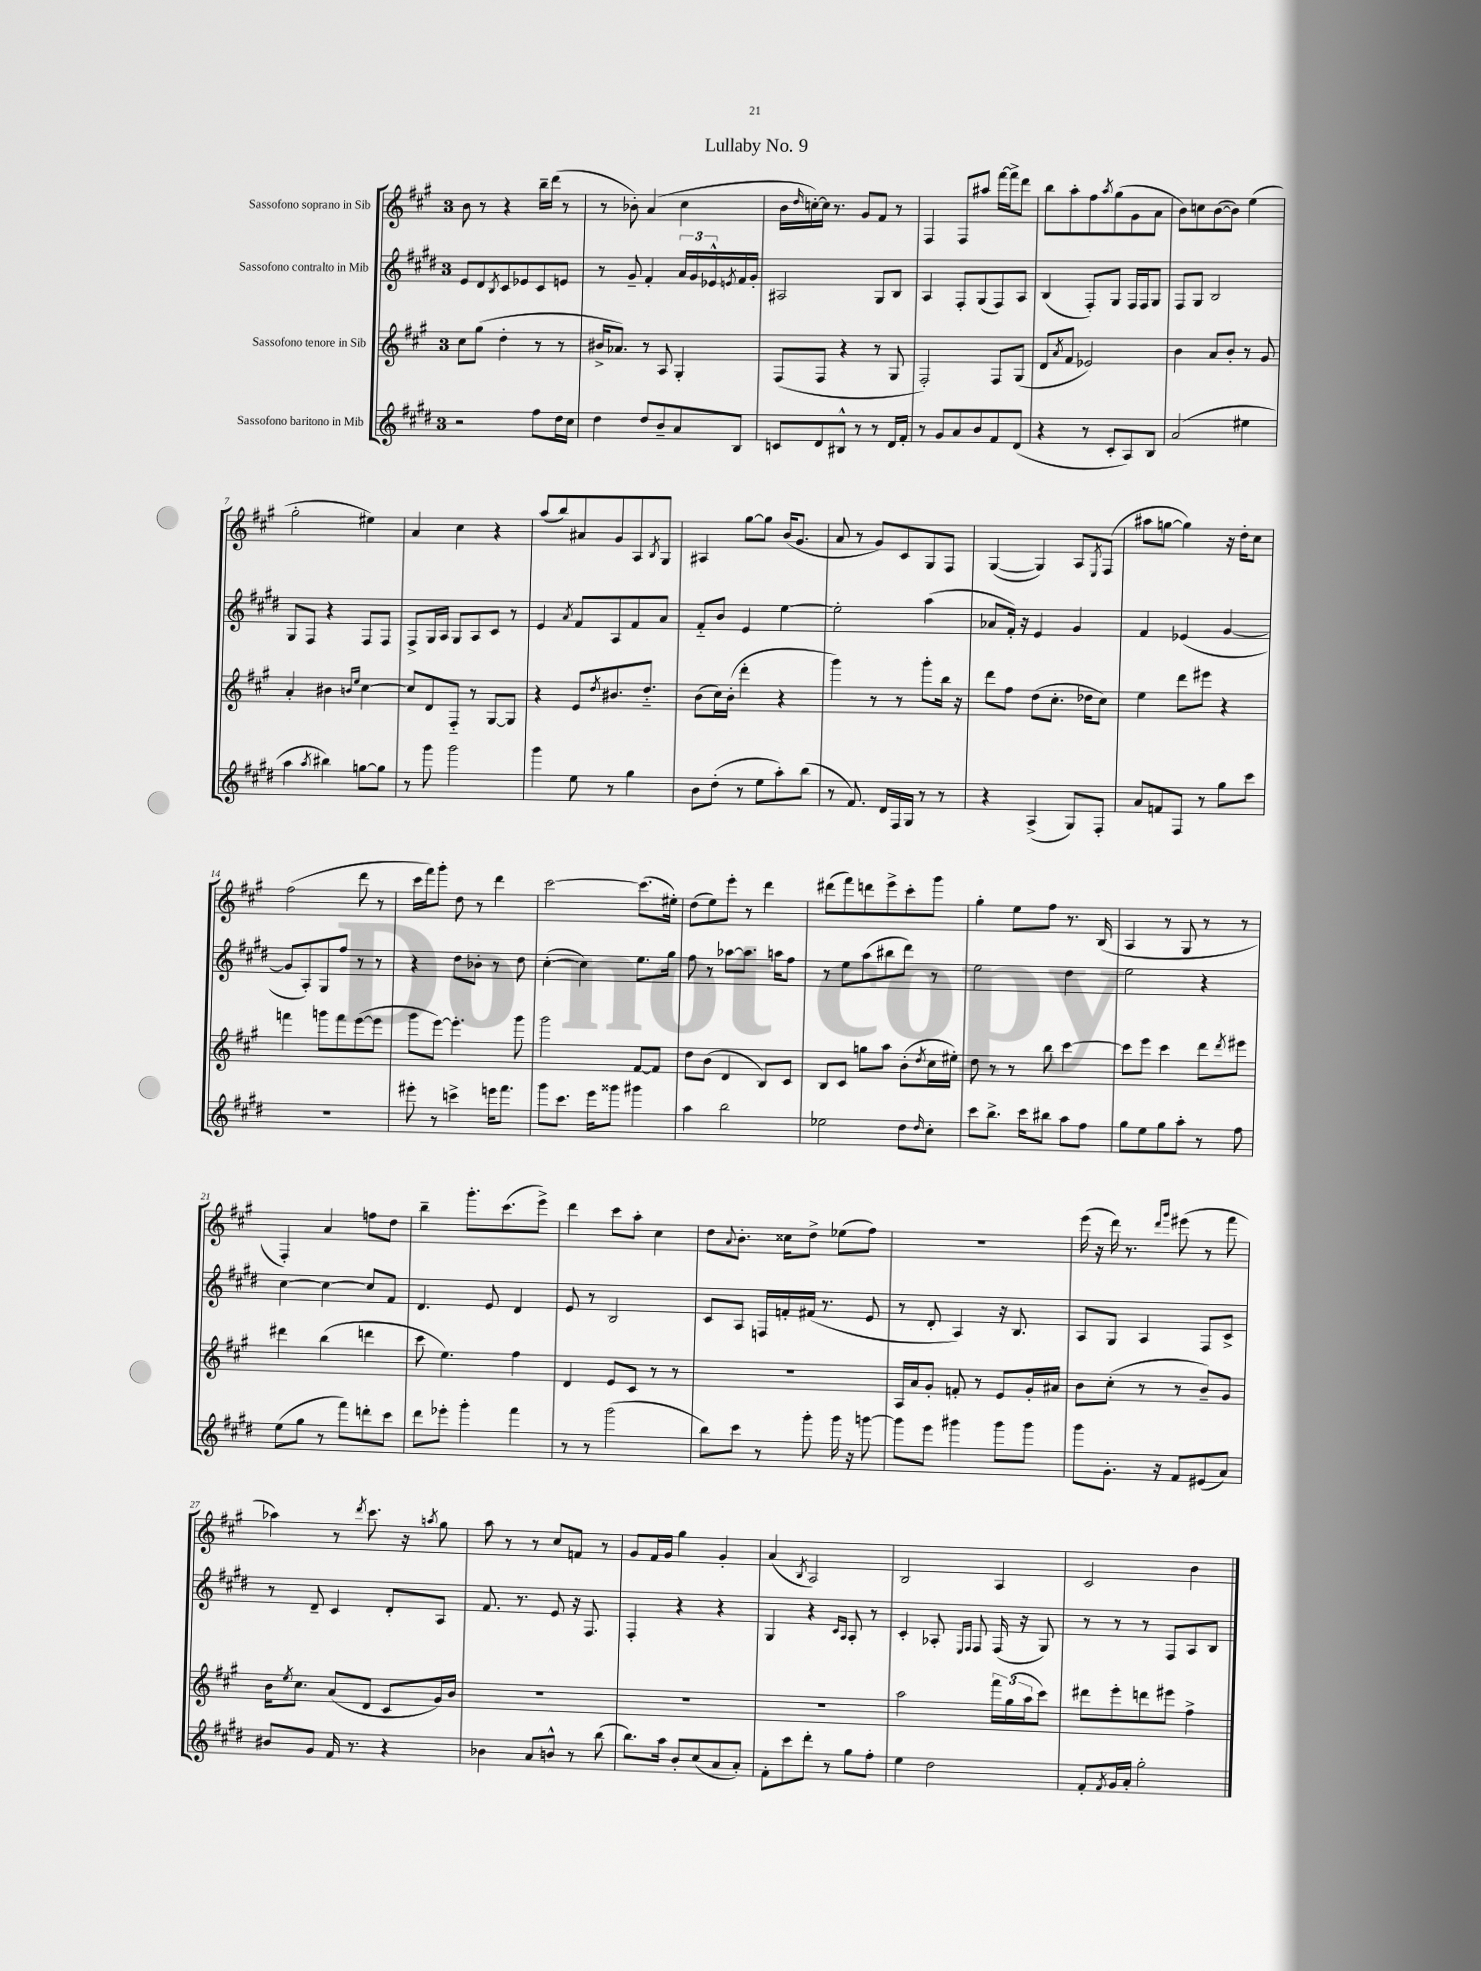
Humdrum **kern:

**kern	**kern	**kern	**kern
*staff4	*staff3	*staff2	*staff1
*clefG2	*clefG2	*clefG2	*clefG2
*k[f#c#g#d#]	*k[f#c#g#]	*k[f#c#g#d#]	*k[f#c#g#]
*M3/4	*M3/4	*M3/4	*M3/4
2r	8cc#	8e	8b
.	(8gg#	8d#	8r
.	.	8qB	.
.	4dd'	8c#	4r
.	.	8e-	.
8ff#	8r	8c#	16bb~
.	.	.	(16ddd
16dd#	8r	8e	8r
16cc#	.	.	.
=	=	=	=
4dd#	16b#^	8r	8r
.	8.a-)	.	.
.	.	8g#~	8b-')
8dd#	8r	4f#'	(4a
8b~	8A	.	.
8a	4G#'	24a	4cc#
.	.	24g#	.
.	.	24e-^^	.
.	.	8qe	.
8B	.	16f#	.
.	.	16g#'	.
=	=	=	=
8c	(8F#	2A#	16b
.	.	.	16qqdd
.	.	.	[16cc')
8d#	8F#	.	16cc]
.	.	.	8.r
8B#^^	4r	.	.
8r	.	.	8g#
8r	8r	8G#	8f#
16d#	8G#	8B	8r
16f#'	.	.	.
=	=	=	=
8r	2F#')	4A	4F#
8g#	.	.	.
8a	.	8F#'	8F#
8b	.	(8G#	8aa#
8f#	8F#	8F#)	[16fff#
.	.	.	16fff#^]
(8d#	(8G#	8A	8ddd
=	=	=	=
4r	8d	(4B	8bb
.	8qa	.	.
.	8f#	.	8aa'
8r	2e-)	8F#')	8ff#
.	.	.	8qaa
8c#'	.	8G#	(8gg#
8A)	.	16F#	8g#
.	.	16F#	.
8B	.	8G#	8a
=	=	=	=
(2a	4b	8F#	8b)
.	.	8G#	8cc
.	8a	2B	([8b
.	8b'	.	8b])
4ee#	8r	.	(4ee
.	8g#	.	.
=	=	=	=
4aa	4a'	8G#	2gg#'
.	.	8F#	.
8qaa	.	.	.
4bb#)	4b#	4r	.
.	16qqb	.	.
.	16qqee	.	.
[8gg	[4cc#	8F#	4ee#)
8gg]	.	8F#	.
=	=	=	=
8r	8cc#]	8F#^	4a
8ggg#	8d	16G#	.
.	.	16A	.
2ggg#	8F#'~	8G#	4cc#
.	8r	8A	.
.	[8G#	8c#	4r
.	8G#]	8r	.
=	=	=	=
4ggg#	4r	4e	(8aa
.	.	.	8bb)
.	.	8qa	.
8ee	8e	8f#	8a#
.	8qdd	.	.
8r	8.b#	8A	8g#
4gg#	.	8f#	8A
.	8.dd'~	.	.
.	.	.	8qB
.	.	8a	8G#
=	=	=	=
8b	(8b	8f#'~	4A#
(8dd#'	16cc#)	8b	.
.	(16b'	.	.
8r	4ddd'	4e	[8gg#
8ee	.	.	8gg#]
8aa')	4r	[4ee	(16b
.	.	.	8.g#
(8bb	.	.	.
=	=	=	=
8r	4ggg#)	2ee']	8a
8.f#)	.	.	8r
.	8r	.	8g#)
16d#	.	.	.
16F#	8r	.	8c#
16G#	.	.	.
8r	8ggg#'	(4aa	8G#
8r	16bb	.	8F#
.	16r	.	.
=	=	=	=
4r	8ddd	8a-	([4G#
.	8ff#	16f#')	.
.	.	16r	.
(4A^	(8dd	4e	4G#])
.	8.cc#'	.	.
8G#)	.	4g#	8A
.	16dd-	.	.
.	.	.	8qE
8F#'	8cc#)	.	(8F#
=	=	=	=
8a	4ee	4f#	8aa#
8f	.	.	[8gg
8F#	8ddd	(4e-	4gg])
8r	8eee#	.	.
8gg#	4r	[4g#	16r
.	.	.	16dd'
8ccc#	.	.	8cc#
=	=	=	=
2.r	4fff	8g#]	(2ff#
.	.	8A')	.
.	8ggg	8G#	.
.	8fff	8ff#	.
.	([8eee	8r	8ddd
.	8eee]	8r	8r
=	=	=	=
8eee#'	8ggg#	4r	16ccc#
.	.	.	16fff#)
8r	[8eee)	.	8ggg#'
4ccc^	4.eee']	8dd#	8dd
.	.	8b-'	8r
16eee	.	8r	4ddd
8.fff#	.	.	.
.	8ggg#	8dd#	.
=	=	=	=
8ggg#	2ggg#	([4cc#'	[2ccc#
8.ccc#	.	.	.
.	.	4cc#])	.
16eee	.	.	.
8ggg##	.	.	.
4ggg#	[8f#	8.ee	(8.ccc#]
.	8f#]	.	.
.	.	16gg#	16ee#')
=	=	=	=
4aa	8dd	8ff#	(8dd
.	(8b	8r	8ee)
2bb	4d	[8aa-	8eee'
.	.	8.aa-]	8r
.	8B)	.	4ddd
.	.	16aa	.
.	8c#	8ff#	.
=	=	=	=
2ee-	8B	8r	(8ddd#
.	8c#	8ee	8fff#)
.	8gg	(8aa	8ddd
.	8aa	8bb#	8eee^
8dd#	(8b'	8ddd#)	8ccc#'
16qqdd#	8qdd	.	.
8cc#'	16cc#	8r	8ggg#
.	16ee#')	.	.
=	=	=	=
8ccc#	8dd	2ee	4gg#'
8.bb^	8r	.	.
.	8r	.	8ee
16ccc#	.	.	.
8bb#	8bb	.	8ff#
8aa	[4ccc#	4dd#	8.r
8ff#	.	.	.
.	.	.	(16B
=	=	=	=
8gg#	8ccc#]	2ee	4A
8ee	8eee	.	.
8gg#	4ccc#	.	8r
8aa'	.	.	8G#
8r	8ddd	4r	8r
.	8qddd	.	.
8ff#	8eee#	.	8r
=	=	=	=
(8ee	4ddd#	[4cc#	4F#')
8gg#	.	.	.
8r	(4bb	4cc#_	4a
8fff#)	.	.	.
8ddd'	4ddd	8cc#]	8ff
8ccc#	.	8f#	8dd
=	=	=	=
8ddd#	8ccc#	4.d#	4bb~
8eee-'	4.ee)	.	.
4ggg#'	.	.	8.ggg#'
.	.	8e	.
.	.	.	(8.ccc#
4fff#	4ff#	4d#	.
.	.	.	8eee^)
=	=	=	=
8r	4d	8e	4ddd
8r	.	8r	.
(2ggg#	8e	2B	8ccc#
.	8c#	.	8aa'
.	8r	.	4cc#
.	8r	.	.
=	=	=	=
8bb)	2.r	8c#	8dd
.	.	.	8qqa
8ccc#	.	8A	8.b'
8r	.	16F	.
.	.	16f'	16cc##
8ggg#'	.	(16f#	8dd^
.	.	8.r	.
16ggg#	.	.	(8ee-
16r	.	.	.
[8ggg	.	8e	8ff#)
=	=	=	=
8ggg]	16A	8r	2.r
.	16a	.	.
8eee	8g#'	8d#'	.
4ggg#	8f'	4A)	.
.	8r	.	.
8ggg#	8e	16r	.
.	.	8.B	.
8ggg#	16g#'	.	.
.	16a#	.	.
=	=	=	=
8ggg#	8b	8A	(16eee
.	.	.	16r
8.g#'	(8cc#'	8G#	16ddd)
.	.	.	8.r
.	8r	4A	.
16r	.	.	.
.	.	.	16qqddd
.	.	.	16qqggg#
8f#	8r	.	(8eee#
(8e#	8b~)	8F#	8r
8a)	8g#	8c#^	8fff#
=	=	=	=
8b#	16b	8r	4aa-)
.	8qee	.	.
.	8.cc#	.	.
8g#	.	8d#~	.
16f#	(8a	4c#	8r
8.r	.	.	.
.	.	.	8qddd
.	8d	.	8.ccc#
4r	8c#	8d#'	.
.	.	.	16r
.	.	.	8qaa
.	16g#)	8A	8gg#
.	16b	.	.
=	=	=	=
4b-	2.r	8.f#	8aa
.	.	.	8r
.	.	8.r	.
8a	.	.	8r
8b^^	.	8e	8cc#
8r	.	16r	8f
.	.	8.F#	.
(8bb	.	.	8r
=	=	=	=
8.bb)	2.r	4F#'	8g#
.	.	.	16f#
16aa	.	.	16g#
8b'	.	4r	4gg#
(8cc#	.	.	.
8a	.	4r	4g#'
8a')	.	.	.
=	=	=	=
8f#'	2.r	4G#	(4a
8ccc#	.	.	.
.	.	.	8qB
8ddd#'	.	4r	2A)
8r	.	.	.
.	.	16qqc#	.
.	.	16qqA	.
8gg#	.	8A'	.
8ff#'	.	8r	.
=	=	=	=
4ee	2aa	4c#'	2B
2dd#	.	8A-'	.
.	.	16qqE	.
.	.	16qqF#	.
.	.	8F#	.
.	24fff#	(16F#	4A
.	(24gg#	.	.
.	.	16r	.
.	24aa	.	.
.	8ccc#)	8G#)	.
=	=	=	=
8f#'	8ddd#	8r	2c#
8qf#	.	.	.
16g#	8eee'	8r	.
16a'	.	.	.
2gg#'	8ddd	8r	.
.	8eee#	8F#	.
.	4ff#^	8A	4b
.	.	8B	.
==	==	==	==
*-	*-	*-	*-
